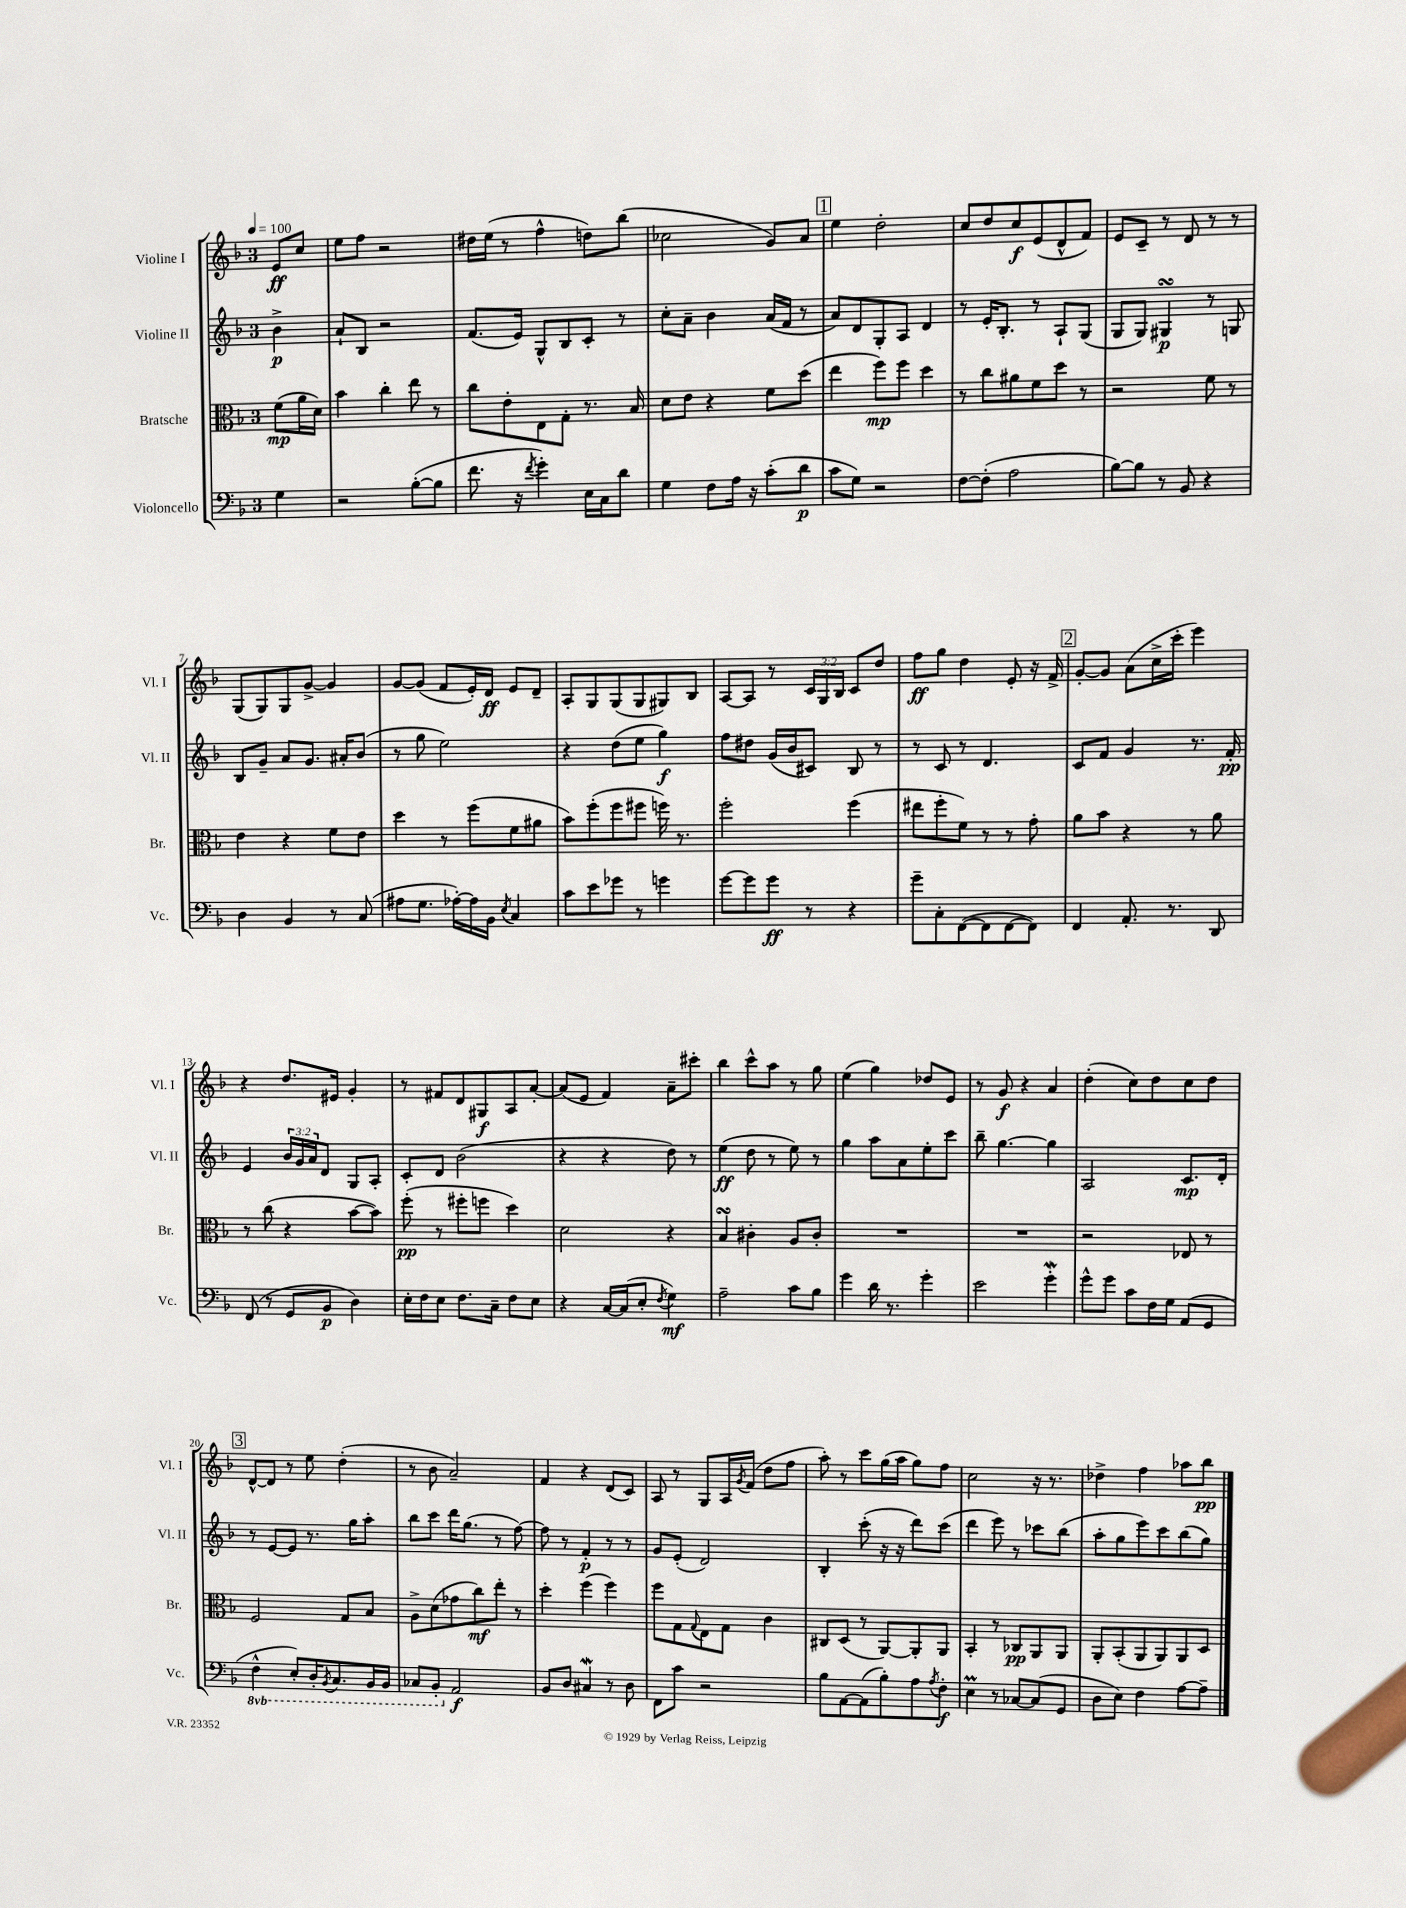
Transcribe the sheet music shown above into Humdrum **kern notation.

**kern	**dynam	**kern	**dynam	**kern	**dynam	**kern	**dynam
*part4	*part4	*part3	*part3	*part2	*part2	*part1	*part1
*staff4	*staff4	*staff3	*staff3	*staff2	*staff2	*staff1	*staff1
*I"Violoncello	*	*I"Bratsche	*	*I"Violine II	*	*I"Violine I	*
*I'Vc.	*	*I'Br.	*	*I'Vl. II	*	*I'Vl. I	*
*clefF4	*	*clefC3	*	*clefG2	*	*clefG2	*
*k[b-]	*	*k[b-]	*	*k[b-]	*	*k[b-]	*
*M3/4	*	*M3/4	*	*M3/4	*	*M3/4	*
*MM100	*	*MM100	*	*MM100	*	*MM100	*
=	=	=	=	=	=	=	=
4G\	.	(8f\L	mp	4b-^\	p	8e/L	ff
.	.	16a\L	.	.	.	8cc/J	.
.	.	16d\JJ)	.	.	.	.	.
=1	=1	=1	=1	=1	=1	=1	=1
2r	.	4b-\	.	8a`/L	.	8ee\L	.
.	.	.	.	8B-/J	.	8ff\J	.
.	.	4cc'\	.	2r	.	2r	.
([8B-'\L	.	8ee\	.	.	.	.	.
8B-\J]	.	8r	.	.	.	.	.
=2	=2	=2	=2	=2	=2	=2	=2
8.f\	.	8cc\L	.	(8.f/L	.	16dd#X\LL	.
.	.	.	.	.	.	(16ee\JJ	.
.	.	8e'\	.	.	.	8r	.
16r	.	.	.	16e/Jk)	.	.	.
8qf/	.	.	.	.	.	.	.
4g'\)	.	8E\	.	8G^^/L	.	4ff^^\	.
.	.	8G'\J	.	8B-/	.	.	.
16E\LL	.	8.r	.	8c'/J	.	8ddn\L)	.
16C\J	.	.	.	.	.	.	.
8d\J	.	.	.	8r	.	(8bb-\J	.
.	.	16B-/	.	.	.	.	.
=3	=3	=3	=3	=3	=3	=3	=3
4G\	.	8d\L	.	8cc'\L	.	2cc-X\	.
.	.	8e\J	.	8a~\J	.	.	.
8F\L	.	4r	.	4b-\	.	.	.
16A\Jk	.	.	.	.	.	.	.
16r	.	.	.	.	.	.	.
(8c'\L	.	8f\L	.	(16a/LL	.	8g/L)	.
.	.	.	.	16f/JJ	.	.	.
8d\J	p	(8dd\J	.	8r	.	8a/J	.
!!LO:REH:place=s1:t=1
=4	=4	=4	=4	=4	=4	=4	=4
8c\L	.	4ee\	.	8a/L)	.	4ee\	.
8G\J)	.	.	.	8d/	.	.	.
2r	.	8ff\L)	mp	8G'/	.	2dd'\	.
.	.	8ff\J	.	8A/J	.	.	.
.	.	4dd\	.	4d/	.	.	.
=5	=5	=5	=5	=5	=5	=5	=5
[8F\L	.	8r	.	8r	.	8cc/L	.
(8F'\J]	.	8cc\L	.	16e'/KL	.	8dd/	.
.	.	.	.	8.B-'/J	.	.	.
2A\	.	8a#X\	.	.	.	8cc/	f
.	.	8f\	.	8r	.	(8e/	.
.	.	8dd\J	.	8A`/L	.	8d^^/	.
.	.	8r	.	(8G/J	.	8f/J)	.
=6	=6	=6	=6	=6	=6	=6	=6
[8B-\L)	.	2r	.	8G/L	.	8e/L	.
8B-\J]	.	.	.	8G/J)	.	8c~/J	.
8r	.	.	.	4G#XsSsS/	p	8r	.
8BB-/	.	.	.	.	.	8d/	.
4r	.	8f\	.	8r	.	8r	.
.	.	8r	.	8Gn/	.	8r	.
!!LO:LB:g=z
=7	=7	=7	=7	=7	=7	=7	=7
4D\	.	4e\	.	8B-/L	.	(8G/L	.
.	.	.	.	8g~/J	.	8G/)	.
4BB-/	.	4r	.	8a/L	.	8G/	.
.	.	.	.	8.g/J	.	[8g^/J	.
8r	.	8f\L	.	.	.	4g/]	.
.	.	.	.	16a#X'/KL	.	.	.
(8C/	.	8e\J	.	(8b-/J	.	.	.
=8	=8	=8	=8	=8	=8	=8	=8
8A#X\L	.	4dd\	.	8r	.	[8g/L	.
8.G\J	.	.	.	8gg\	.	(8g/J]	.
.	.	8r	.	2ee\)	.	8f/L	.
[16A-X'\LL)	.	.	.	.	.	.	.
16A-\]	.	(8ff\L	.	.	.	16e'/L)	.
16BB-\JJ	.	.	.	.	.	16d/JJ	ff
8qE/	.	.	.	.	.	.	.
4C/	.	8f\	.	.	.	8e/L	.
.	.	8a#X\J	.	.	.	8d~/J	.
=9	=9	=9	=9	=9	=9	=9	=9
8c\L	.	8b-\L)	.	4r	.	8A'/L	.
8e\	.	(8ff'\	.	.	.	8G/	.
8g-X\J	.	8ff\	.	(8dd\L	.	(8G/	.
8r	.	8ff#X\J	.	8ee\J	.	8G/	.
4gn\	.	16ffn\)	.	4gg\)	f	8G#X/)	.
.	.	8.r	.	.	.	.	.
.	.	.	.	.	.	8B-/J	.
=10	=10	=10	=10	=10	=10	=10	=10
[8g\L	.	2ff'\	.	8ff\L	.	[8A/L	.
8g\]	.	.	.	8dd#X\J	.	8A/J]	.
8g\J	ff	.	.	(16g/LL	.	8r	.
.	.	.	.	16b-/J	.	.	.
8r	.	.	.	8c#X/J)	.	24c/LL	.
.	.	.	.	.	.	24G/	.
.	.	.	.	.	.	24B-/JJ	.
4r	.	(4ff\	.	8B-/	.	8c/L	.
.	.	.	.	8r	.	8dd/J	.
=11	=11	=11	=11	=11	=11	=11	=11
8g~\L	.	8ee#X\L	.	8r	.	8ff\L	ff
8C'\	.	8ff'\	.	8c/	.	8gg\J	.
([8FF\	.	8f\J)	.	8r	.	4dd\	.
8FF\]	.	8r	.	4.d/	.	.	.
[8FF\	.	8r	.	.	.	8e'/	.
8FF\J])	.	8g'\	.	.	.	16r	.
.	.	.	.	.	.	16f^/	.
!!LO:REH:place=s1:t=2
=12	=12	=12	=12	=12	=12	=12	=12
4FF/	.	8a\L	.	8c/L	.	[8g'/L	.
.	.	8b-\J	.	8f/J	.	8g/J]	.
8.AA'/	.	4r	.	4g/	.	(8a\L	.
.	.	.	.	.	.	16cc^\L	.
8.r	.	.	.	.	.	16ccc'\JJ	.
.	.	8r	.	8.r	.	4eee\)	.
8DD/	.	8a\	.	.	.	.	.
.	.	.	.	16f'/	pp	.	.
!!LO:LB:g=z
=13	=13	=13	=13	=13	=13	=13	=13
(8FF/	.	8r	.	4e/	.	4r	.
8r	.	(8cc\	.	.	.	.	.
8GG/L	.	4r	.	24b-/LL	.	8.dd/L	.
.	.	.	.	24g/	.	.	.
.	.	.	.	24a/J	.	.	.
8BB-/J	p	.	.	8d/J	.	.	.
.	.	.	.	.	.	16e#X/Jk	.
4D\)	.	[8b-\L	.	8G/L	.	4g'/	.
.	.	8b-\J])	.	8A'/J	.	.	.
=14	=14	=14	=14	=14	=14	=14	=14
16E'\LL	.	(8ff'\	pp	8c'/L	.	8r	.
16F\J	.	.	.	.	.	.	.
8E\J	.	8r	.	8d/J	.	8f#X/L	.
8.F\L	.	8ff#X'\L	.	(2b-\	.	8d/	.
.	.	8ffn\J	.	.	.	8G#X/	f
16C~\Jk	.	.	.	.	.	.	.
8F\L	.	4dd\)	.	.	.	8A/	.
8E\J	.	.	.	.	.	[8a'/J	.
=15	=15	=15	=15	=15	=15	=15	=15
4r	.	2d\	.	4r	.	(8a/L]	.
.	.	.	.	.	.	8e/J	.
[16C/LL	.	.	.	4r	.	4f/)	.
(16C/J]	.	.	.	.	.	.	.
8E'/J	.	.	.	.	.	.	.
8qF/	.	.	.	.	.	.	.
4G\)	mf	4r	.	8dd\)	.	8a~\L	.
.	.	.	.	8r	.	8ccc#X'\J	.
=16	=16	=16	=16	=16	=16	=16	=16
2A~\	.	4B-sSSs/	.	(4ee\	ff	4bb-\	.
.	.	4c#X'\	.	8dd\	.	8ccc^^\L	.
.	.	.	.	8r	.	8aa\J	.
8c\L	.	8A/L	.	8ee\)	.	8r	.
8B-\J	.	8c#'/J	.	8r	.	8gg\	.
=17	=17	=17	=17	=17	=17	=17	=17
4g\	.	2.r	.	4gg\	.	(4ee\	.
16d\	.	.	.	8aa\L	.	4gg\)	.
8.r	.	.	.	.	.	.	.
.	.	.	.	8a\	.	.	.
4g'\	.	.	.	8ee'\	.	8dd-X/L	.
.	.	.	.	8ccc\J	.	8e/J	.
=18	=18	=18	=18	=18	=18	=18	=18
2e\	.	2.r	.	8bb-~\	.	8r	.
.	.	.	.	[4.gg\	.	8g/	f
.	.	.	.	.	.	4r	.
4gW'\	.	.	.	4gg\]	.	4a/	.
=19	=19	=19	=19	=19	=19	=19	=19
8g^^\L	.	2r	.	2A/	.	(4dd'\	.
8g\J	.	.	.	.	.	.	.
8c\L	.	.	.	.	.	8cc\L)	.
16F\L	.	.	.	.	.	8dd\	.
16G\JJ	.	.	.	.	.	.	.
(8AA/L	.	8E-X/	.	8.c/L	mp	8cc\	.
8GG/J	.	8r	.	.	.	8dd\J	.
.	.	.	.	16d'/Jk	.	.	.
!!LO:LB:g=z
!!LO:REH:place=s1:t=3
=20	=20	=20	=20	=20	=20	=20	=20
*8ba	*	*	*	*	*	*	*
4FF^^\	.	2F/	.	8r	.	[8d^^/L	.
.	.	.	.	[8e/L	.	8d/J]	.
8EE'/L)	.	.	.	8e/J]	.	8r	.
16DD'/K	.	.	.	8.r	.	8ee\	.
8qBBB-/	.	.	.	.	.	.	.
8.CC/	.	.	.	.	.	.	.
.	.	8G/L	.	.	.	(4dd'\	.
.	.	.	.	16gg\KL	.	.	.
16BBB-/L	.	8B-/J	.	8aa'\J	.	.	.
16BBB-/JJ	.	.	.	.	.	.	.
=21	=21	=21	=21	=21	=21	=21	=21
8CC-X/L	.	8A^\L	.	8bb-\L	.	8r	.
8BBB-'/J	.	(8d\	.	8ccc\J	.	8b-\	.
*X8ba	*	*	*	*	*	*	*
2AA/	f	8g-X\	.	16ddd\KL	.	2a~/)	.
.	.	.	.	(8.gg\J	.	.	.
.	.	8cc\)	mf	.	.	.	.
.	.	8ee'\J	.	8r	.	.	.
.	.	8r	.	[8ff\)	.	.	.
=22	=22	=22	=22	=22	=22	=22	=22
8BB-/L	.	4dd'\	.	8ff\]	.	4f/	.
8D/J	.	.	.	8r	.	.	.
4C#XW/	.	(4ff\	.	4f'/	p	4r	.
8r	.	4ff\)	.	8r	.	(8d/L	.
8D\	.	.	.	8r	.	8c/J)	.
=23	=23	=23	=23	=23	=23	=23	=23
8FF\L	.	8ff\L	.	8g/L	.	8A/	.
8c\J	.	8G\	.	(8e'/J	.	8r	.
.	.	8qqG/	.	.	.	.	.
2r	.	8E\	.	2d/)	.	8G/L	.
.	.	8G\J	.	.	.	16A/L	.
.	.	.	.	.	.	8qg/	.
.	.	.	.	.	.	(16f/JJ	.
.	.	4c\	.	.	.	8dd\L	.
.	.	.	.	.	.	8ff\J	.
=24	=24	=24	=24	=24	=24	=24	=24
8B-\L	.	8C#X/L	.	4B-'/	.	8aa'\)	.
[8AA\	.	(8D/J	.	.	.	8r	.
(8AA\]	.	8r	.	(8ccc'\	.	8ccc\L	.
8B-'\)	.	[8AA/L)	.	16r	.	(16gg\L	.
.	.	.	.	16r	.	16aa\JJ	.
8A\	.	8AA'/]	.	8ddd\L)	.	8gg\L)	.
8qA/	.	.	.	.	.	.	.
8F'\J	f	8AA/J	.	(8ccc\J	.	8ff\J	.
=25	=25	=25	=25	=25	=25	=25	=25
4Em\	.	4BB-'/	.	4ddd\	.	2cc\	.
8r	.	8r	.	8eee\)	.	.	.
[8C-X/L	.	8C-X/L	pp	8r	.	.	.
(8C-/]	.	8AA/	.	8ccc-X\L	.	16r	.
.	.	.	.	.	.	8.r	.
8GG/J	.	8AA/J	.	(8bb-\J	.	.	.
=26	=26	=26	=26	=26	=26	=26	=26
8D\L	.	8AA'/L	.	8aa'\L	.	4dd-X^\	.
8E\J)	.	(8BB-'/	.	8gg\	.	.	.
4F\	.	8AA/	.	8eee\)	.	4ff\	.
.	.	8AA/)	.	8ccc\	.	.	.
[8A\L	.	8AA/	.	(8bb-\	.	8aa-X\L	.
8A~\J]	.	8D/J	.	8gg\J)	.	8bb-\J	pp
==	==	==	==	==	==	==	==
*-	*-	*-	*-	*-	*-	*-	*-
